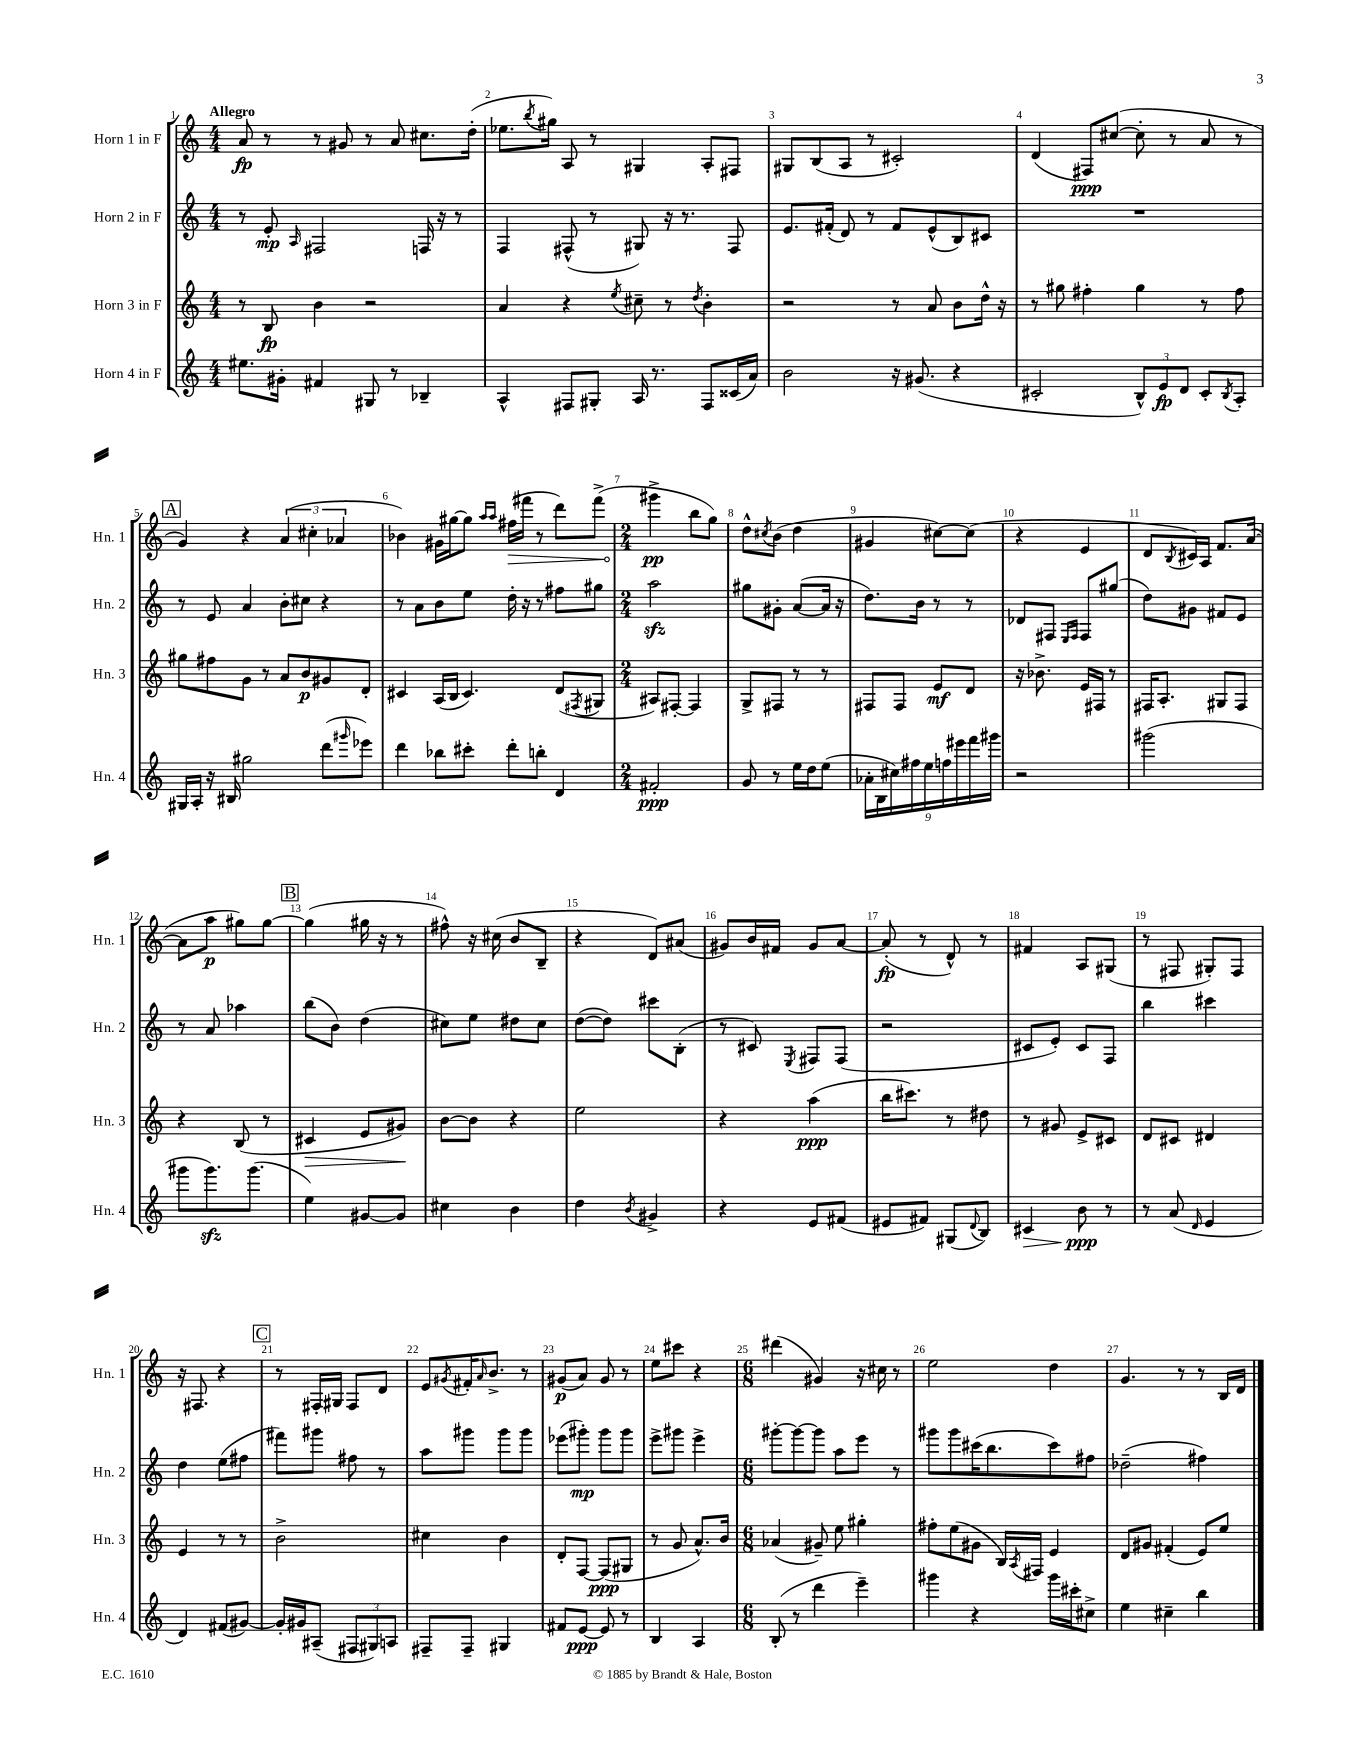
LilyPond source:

<<
\new StaffGroup <<
\new Staff = "s0" \with { instrumentName = "Horn 1 in F" shortInstrumentName = "Hn. 1" } {
    \clef treble \key c \major \numericTimeSignature \time 4/4 \tempo "Allegro"
    a'8\fp r8 r8 gis'8 r8 a'8 cis''8. d''16-.( |
    ees''8. \acciaccatura { b''8 } gis''16) a8 r8 gis4 a8-. fis8 |
    gis8 b8( a8 r8 cis'2-.) |
    d'4( fis8\ppp) cis''8~( cis''8-. r8 a'8 r8 |
    \mark \markup { \box "A" } g'4) r4 \tuplet 3/2 { a'4( cis''4-. aes'4 } |
    bes'4) gis'16 gis''16~ gis''8 \grace { a''16 a''16 } \once \override Hairpin.circled-tip = ##t fis''16\>( fis'''16 r8 d'''8) fis'''8->( |
    \numericTimeSignature \time 2/4 gis'''4->\pp\! b''8 g''8) |
    d''8-^ \acciaccatura { cis''8 } b'8( d''4 |
    gis'4 cis''8~) cis''8( |
    r4 e'4 |
    d'8 \acciaccatura { b8 } cis'16) a16 f'8. a'16~( |
    a'8 a''8\p gis''8) gis''8~ |
    \mark \markup { \box "B" } gis''4( gis''16 r16 r8 |
    fis''8-^) r16 cis''16( b'8 b8-- |
    r4 d'8) ais'8( |
    gis'8) b'16 fis'16 gis'8 a'8~ |
    a'8-.\fp( r8 d'8-^) r8 |
    fis'4 a8 gis8( |
    r8 fis8 gis8-.) fis8 |
    r16 fis8. r4 |
    \mark \markup { \box "C" } r8 fis16-. gis16 fis8 d'8 |
    e'8 \acciaccatura { gis'8 } fis'16-. \grace { a'16 } b'8.-> r8 |
    gis'8\p( a'8) gis'8 r8 |
    e''8 cis'''8 r4 |
    \numericTimeSignature \time 6/8 dis'''4( gis'4) r16 cis''16 r8 |
    e''2 d''4 |
    g'4. r8 r8 b16 d'16 \bar "|." |
}
\new Staff = "s1" \with { instrumentName = "Horn 2 in F" shortInstrumentName = "Hn. 2" } {
    \clef treble \key c \major \numericTimeSignature \time 4/4
    r8 e'8-.\mp \grace { a16 } fis2 f16 r16 r8 |
    f4 fis8-^( r8 gis8) r16 r8. fis8 |
    e'8. fis'16-.( d'8) r8 fis'8 e'8-^( b8) cis'8 |
    R1 |
    \mark \markup { \box "A" } r8 e'8 a'4 b'8-. cis''8 r4 |
    r8 a'8 b'8 e''8 d''16-. r16 r8 fis''8 gis''8 |
    \numericTimeSignature \time 2/4 a''2\sfz |
    gis''8 gis'8-. a'8~( a'16 r16 |
    d''8.) b'16 r8 r8 |
    des'8 fis8 \grace { e16 fis16 } fis8 gis''8( |
    d''8) gis'8 fis'8 e'8 |
    r8 a'8 aes''4 |
    \mark \markup { \box "B" } b''8( b'8) d''4( |
    cis''8) e''8 dis''8 cis''8 |
    d''8~( d''8) cis'''8 b8-.( |
    r8 cis'8) \acciaccatura { e8 } fis8 fis8( |
    r2 |
    cis'8 e'8-.) cis'8 f8 |
    b''4 cis'''4 |
    d''4 e''8( fis''8 |
    \mark \markup { \box "C" } fis'''8) gis'''8 fis''8 r8 |
    a''8 gis'''8 gis'''8 gis'''8 |
    ees'''8( gis'''8-.\mp) gis'''8 gis'''8 |
    e'''8-> gis'''8 e'''4-> |
    \numericTimeSignature \time 6/8 gis'''8~-. gis'''8~ gis'''8 a''8 e'''8 r8 |
    gis'''8 gis'''8 cis'''16( b''8. cis'''8) fis''8 |
    des''2--( fis''4) \bar "|." |
}
\new Staff = "s2" \with { instrumentName = "Horn 3 in F" shortInstrumentName = "Hn. 3" } {
    \clef treble \key c \major \numericTimeSignature \time 4/4
    r8 b8\fp b'4 r2 |
    a'4 r4 \acciaccatura { e''8 } cis''8-- r8 \acciaccatura { d''8 } b'4-. |
    r2 r8 a'8 b'8 d''16-^ r16 |
    r8 gis''8 fis''4-. gis''4 r8 fis''8 |
    \mark \markup { \box "A" } gis''8 fis''8 g'8 r8 a'8 b'8\p gis'8 d'8-. |
    cis'4 a16( b16 cis'4.) d'8( \acciaccatura { fis8 } gis8 |
    \numericTimeSignature \time 2/4 ais8) fis8~-. fis4 |
    g8-> fis8 r8 r8 |
    fis8 fis8 e'8\mf d'8 |
    r16 bes'8.-> e'16 fis16 r8 |
    fis16 a8.-. gis8 fis8 |
    r4 b8( r8 |
    \mark \markup { \box "B" } cis'4\> e'8 gis'8\!) |
    b'8~ b'8 r4 |
    e''2 |
    r4 a''4\ppp( |
    b''16 cis'''8.) r8 dis''8 |
    r8 gis'8 e'8-> cis'8 |
    d'8 cis'8 dis'4 |
    e'4 r8 r8 |
    \mark \markup { \box "C" } b'2-> |
    cis''4 b'4 |
    d'8-. f8~ f8\ppp( gis8 |
    r8 g'8 a'8.-^) b'16 |
    \numericTimeSignature \time 6/8 aes'4( gis'8--) e''8 gis''4-. |
    fis''8-. e''8( gis'8 b16) \acciaccatura { a8 } fis16 e'4 |
    d'8 gis'8 fis'4-.( e'8) e''8 \bar "|." |
}
\new Staff = "s3" \with { instrumentName = "Horn 4 in F" shortInstrumentName = "Hn. 4" } {
    \clef treble \key c \major \numericTimeSignature \time 4/4
    eis''8. gis'16-. fis'4 gis8 r8 bes4-- |
    a4-^ fis8 gis8-. a16 r8. fis8 cisis'16( a'16) |
    b'2 r16 gis'8.( r4 |
    cis'2-. \tuplet 3/2 { b8-^) e'8\fp d'8 } cis'8-. \acciaccatura { b8 } a8-. |
    \mark \markup { \box "A" } gis16 a16-. r16 bis16 gis''2 d'''8( \grace { gis'''16 } ees'''8) |
    d'''4 bes''8 cis'''8-. d'''8-. b''8-. d'4 |
    \numericTimeSignature \time 2/4 fis'2-.\ppp |
    g'8 r8 e''16 d''16 e''8( |
    \tuplet 9/8 { aes'16-. b16 cis''16) fis''16 e''16 f''16 eis'''16 f'''16 gis'''16 } |
    r2 |
    gis'''2( |
    gis'''8 gis'''8.\sfz) gis'''8.( |
    \mark \markup { \box "B" } e''4) gis'8~ gis'8 |
    cis''4 b'4 |
    d''4 \acciaccatura { b'8 } gis'4-> |
    r4 e'8 fis'8( |
    eis'8 fis'8) gis8( \appoggiatura { d'8 } b8) |
    cis'4\> b'8\ppp\! r8 |
    r8 a'8( \grace { d'16 } e'4 |
    d'4) fis'8( gis'8~) |
    \mark \markup { \box "C" } gis'16-. gis'16 ais8--( \tuplet 3/2 { fis8 gis8) a8 } |
    fis8-- fis8-- gis4 |
    fis'8 e'8~\ppp e'8 r8 |
    b4 a4 |
    \numericTimeSignature \time 6/8 b8-.( r8 d'''4 e'''4--) |
    gis'''4 r4 gis'''16 cis'''16-. cis''8-> |
    e''4 cis''4-- b''4 \bar "|." |
}
>>
>>
\layout { \context { \Score \override BarNumber.break-visibility = ##(#f #t #t) barNumberVisibility = #all-bar-numbers-visible } }
